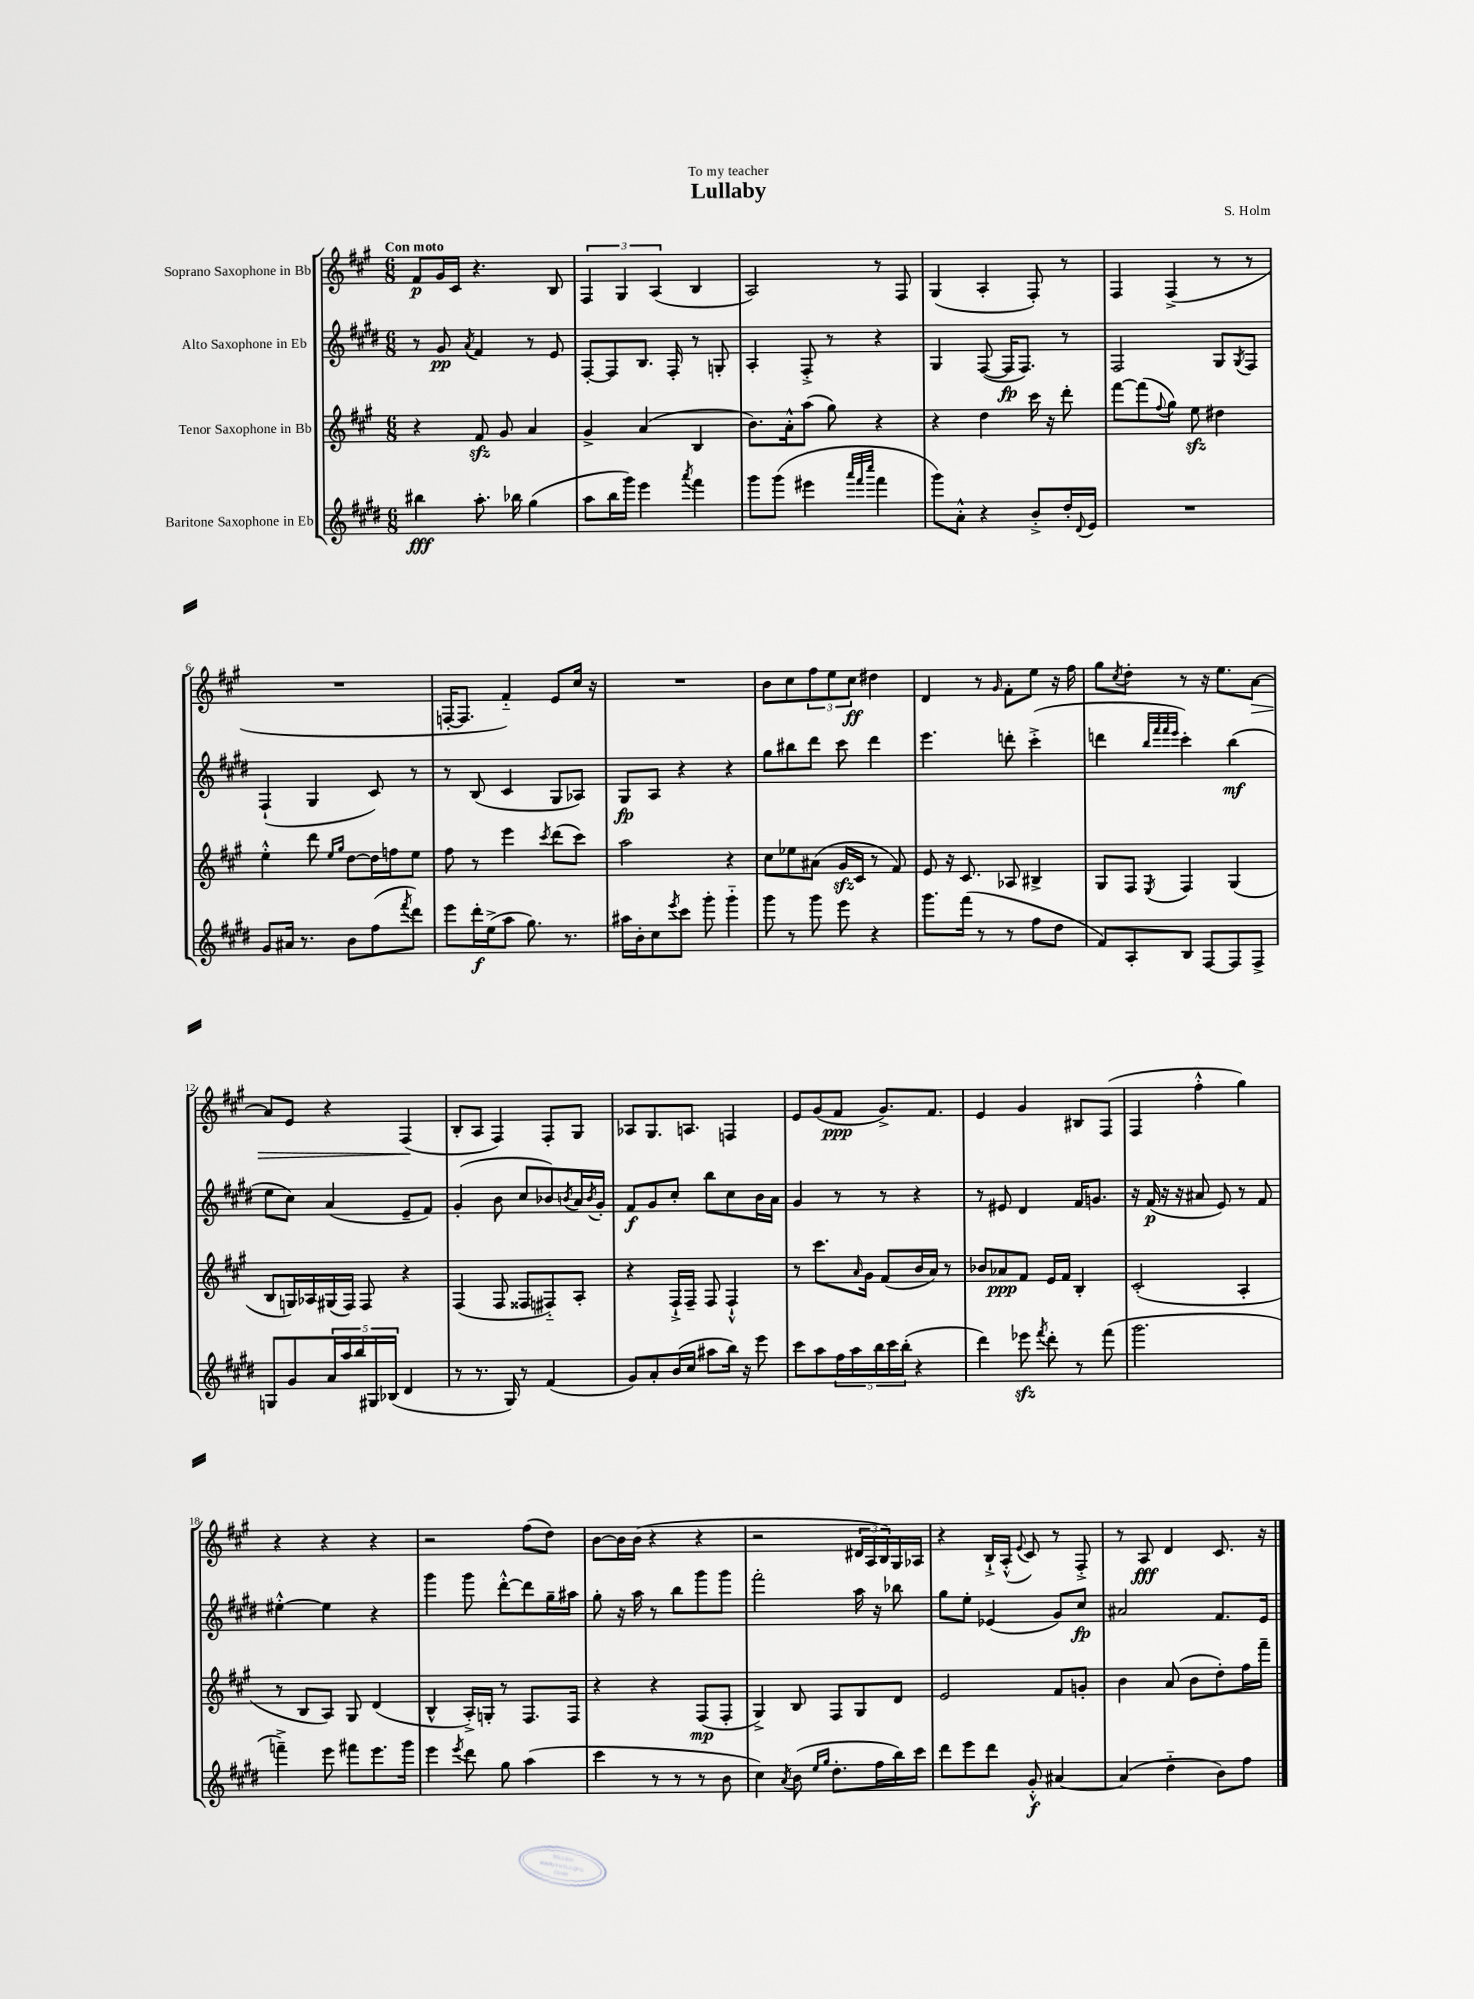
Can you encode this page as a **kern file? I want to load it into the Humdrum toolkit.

**kern	**kern	**kern	**kern
*staff4	*staff3	*staff2	*staff1
*clefG2	*clefG2	*clefG2	*clefG2
*k[f#c#g#d#]	*k[f#c#g#]	*k[f#c#g#d#]	*k[f#c#g#]
*M6/8	*M6/8	*M6/8	*M6/8
4bb#\	4r	8r	8f#/L
.	.	8g#/	16g#/L
.	.	.	16c#/JJ
.	.	8qa/	.
8.aa'\	8f#/	4f#/	4.r
.	8g#/	.	.
16bb-\	.	.	.
(4gg#\	4a/	8r	.
.	.	8e/	8B/
=	=	=	=
8aa\L	4g#^/	[8F#'/L	6F#/
16bb\L	.	8F#/]	.
.	.	.	6G#/
16ggg#\JJ)	.	.	.
4eee\	(4a/	8.B/J	.
.	.	.	(6A/
.	.	16F#'/	.
8qaaa/	.	.	.
4fff#\	4B/	8r	4B/
.	.	8G'/	.
=	=	=	=
8ggg#\L	8.b\L)	4A'/	2A/)
(8ggg#\J	.	.	.
.	16a'^^\k	.	.
4eee#\	(8aa\J	8F#'^/	.
.	8gg#\)	8r	.
32qqaaa/LLL	.	.	.
32qqfff#/	.	.	.
32qqcccc#/JJJ	.	.	.
4fff#\	4r	4r	8r
.	.	.	8F#/
=	=	=	=
8ggg#\L)	4r	4G#/	(4G#/
8a'^^\J	.	.	.
4r	4dd\	([8F#/	4A'/
.	.	16F#/]LK	.
.	.	8.F#/J)	.
8b'^/L	16ccc#\	.	8F#'/)
.	16r	.	.
16dd#'/L	8ddd'\	8r	8r
8qqd#/	.	.	.
16e/JJ	.	.	.
=	=	=	=
2.r	[8fff#\L	2F#/	4F#/
.	(8fff#\]	.	.
.	8qqff#/	.	.
.	8gg#\J)	.	(4F#^/
.	8ee\	.	.
.	4dd#\	8G#/L	8r
.	.	8qG#/	.
.	.	8F#/J	8r
=	=	=	=
8g#/L	4ee'^^\	(4F#`/	2.r
16a#/Jk	.	.	.
8.r	.	.	.
.	8ddd\	4G#/	.
.	16qqee/LL	.	.
.	16qqgg#/JJ	.	.
8b\L	[8dd\L	.	.
(8ff#\	16dd\]L	8c#/)	.
.	16ff\J	.	.
8qfff#/	.	.	.
8ddd#\J)	8ee\J	8r	.
=	=	=	=
8eee\L	8ff#\	8r	[16F'/LK
.	.	.	8.F/]J
16ddd#'\L	8r	(8B/	.
(16ee^\J	.	.	.
8aa\J	4eee\	4c#/	4f#'~/)
8.gg#\)	.	.	.
.	8qccc#/	.	.
.	(8ddd\L	8G#/L	8e/L
8.r	.	.	.
.	8ccc#\J)	8A-/J)	16cc#/Jk
.	.	.	16r
=	=	=	=
16aa#\LL	2aa\	8G#/L	2.r
16b'\J	.	.	.
8cc#\	.	8A/J	.
8qeee/	.	.	.
8ccc#\J	.	4r	.
8ggg#'\	.	.	.
4ggg#'~\	4r	4r	.
=	=	=	=
8ggg#\	8cc#\L	8gg#\L	8b\L
8r	8ee-\	8bb#\	8cc#\
8ggg#\	(8a#\J	8ddd#\J	12ff#\
.	.	.	12ee\
8eee\	16g#/LL	8ccc#\	.
.	.	.	12cc#\J
.	16c#/JJ	.	.
4r	8r	4ddd#\	4dd#\
.	8f#/)	.	.
=	=	=	=
8.ggg#\L	8e/	4.eee\	4d/
.	16r	.	.
(16fff#\Jk	8.c#/	.	.
8r	.	.	8r
.	.	.	16qqg#/
8r	8A-/	8ddd'\	8f#'\L
8ff#\L	4B#^/	(4ccc#'^\	8ee\J
8dd#\J	.	.	16r
.	.	.	16ff#\
=	=	=	=
8f#/L)	8G#/L	4ddd\	8gg#\L
.	.	.	8qcc#/
8A'/	8F#/J	.	8dd'\J
.	.	32qqbb/LLL	.
.	.	32qqfff#/	.
.	.	32qqfff#/	.
.	8qE/	32qqeee/JJJ	.
8B/J	4F#/	4ccc#'\)	8r
[8F#/L	.	.	16r
.	.	.	8.ee\L
8F#/]	(4G#/	(4bb\	.
8F#^/J	.	.	[8a\J
=	=	=	=
8G/L	8B/L	8ee\L	8a/]L
8g#/	16G/L)	8cc#\J)	8e/J
.	16A-/	.	.
20a/L	(16G#/	(4a/	4r
20aa/	.	.	.
.	16F#/JJ)	.	.
20bb/	.	.	.
.	8F#/	.	.
20G#/	.	.	.
(20B-/JJ	.	.	.
4d#/	4r	8e~/L	(4F#/
.	.	8f#/J)	.
=	=	=	=
8r	(4F#/	(4g#'/	8B'/L
8.r	.	.	8A/J
.	8F#/	8b\	4F#/)
16G#/)	.	.	.
8r	8F##/L	8cc#/L	.
(4f#/	8F#'~/)	8b-/)	8F#'/L
.	.	8qb/	.
.	8A'/J	16a/L	8G#/J
.	.	8qb/	.
.	.	16g#'/JJ	.
=	=	=	=
8g#/L)	4r	8f#/L	8A-/L
8a'/	.	8g#/	8.G#/
(16b/L	16F#`^/LL	8cc#'/J	.
16cc#/JJ	16F#~/JJ	.	8.A/J
8aa#\L	8F#/	8bb\L	.
16bb\Jk)	4F#`^^/	8cc#\	4F/
16r	.	.	.
8eee\	.	16b\L	.
.	.	16a\JJ	.
=	=	=	=
8ccc#\L	8r	4g#/	8e/L
8aa\	8.ccc#\L	.	(8g#/
20ff#\L	.	8r	8f#/J
20aa\	.	.	.
.	16qqa/	.	.
.	16g#\Jk	.	.
20bb\	.	.	.
.	(8f#/L	8r	8.g#^/L)
20ccc#\	.	.	.
(20bb'\JJ	.	.	.
4r	16b/L	4r	.
.	16a/JJ)	.	8.f#/J
.	8r	.	.
=	=	=	=
4ddd#\)	8b-/L	8r	4e/
.	8a-/	8e#/	.
8eee-\	8f#/J	4d#/	4g#/
8qfff#/	.	.	.
8ddd#'\	16e/LL	.	.
.	16f#/JJ	.	.
8r	4B'/	16f#/LK	8B#/L
.	.	8.g/J	.
(8fff#\	.	.	(8F#/J
=	=	=	=
2.ggg#\	(2c#'/	16r	4F#/
.	.	(16f#/	.
.	.	16r	.
.	.	16r	.
.	.	8a#/	4ff#'^^\
.	.	8e/)	.
.	4A'/	8r	4gg#\)
.	.	8f#/	.
=	=	=	=
4fff~^\)	8r	[4ee#'^^\	4r
.	8B/L	.	.
8eee\	8A/J)	4ee#\]	4r
8fff#\L	8G#/	.	.
8.eee\	(4d/	4r	4r
16ggg#\Jk	.	.	.
=	=	=	=
4eee\	4B^^/	4ggg#\	2r
8qeee/	.	.	.
8ddd#\	16A'^/LL)	8ggg#\	.
.	16G'/JJ	.	.
8gg#\	8r	[8ddd#'^^\L	.
(4aa\	8.F#/L	8ddd#\]	(8ff#\L
.	.	16gg#~\L	8dd\J)
.	16F#/Jk	16aa#\JJ	.
=	=	=	=
4ccc#\	4r	8gg#'\	[8b\L
.	.	16r	16b\]L
.	.	16aa\	(16b\JJ
8r	4r	8r	4r
8r	.	8bb\L	.
8r	(8F#/L	8ggg#\	4r
8b\	8F#'/J	8ggg#\J	.
=	=	=	=
4cc#\)	4G#^/)	2fff#'\	2r
8qa/	.	.	.
(8b\	8B/	.	.
16qqee/LL	.	.	.
16qqgg#/JJ	.	.	.
8.dd#'\L	8F#/L	.	.
.	8G#/	16aa\	24d#/LL
.	.	.	24A/
16ff#\L	.	16r	.
.	.	.	24B/)
16bb\)	8d/J	8bb-\	16G#/
16ccc#\JJ	.	.	16A-/JJ
=	=	=	=
8ddd#\L	2e/	8gg#\L	4r
8eee\	.	8ee'\J	.
8ddd#\J	.	(4e-/	16B`^/LL
.	.	.	(16A'^^/JJ
.	.	.	8qqe/
8g#'^^/	.	.	8c#/)
[4a#/	8f#/L	8g#/L)	8r
.	8g'/J	8cc#/J	8F#'^/
=	=	=	=
(4a#/]	4b\	2a#/	8r
.	.	.	8A/
4dd#'~\	(8a/	.	4d/
.	8b\L	.	.
8b\L)	8dd'\)	8.f#/L	8.c#/
8ff#\J	16ff#\L	.	.
.	16fff#~\JJ	16e/Jk	16r
==	==	==	==
*-	*-	*-	*-
